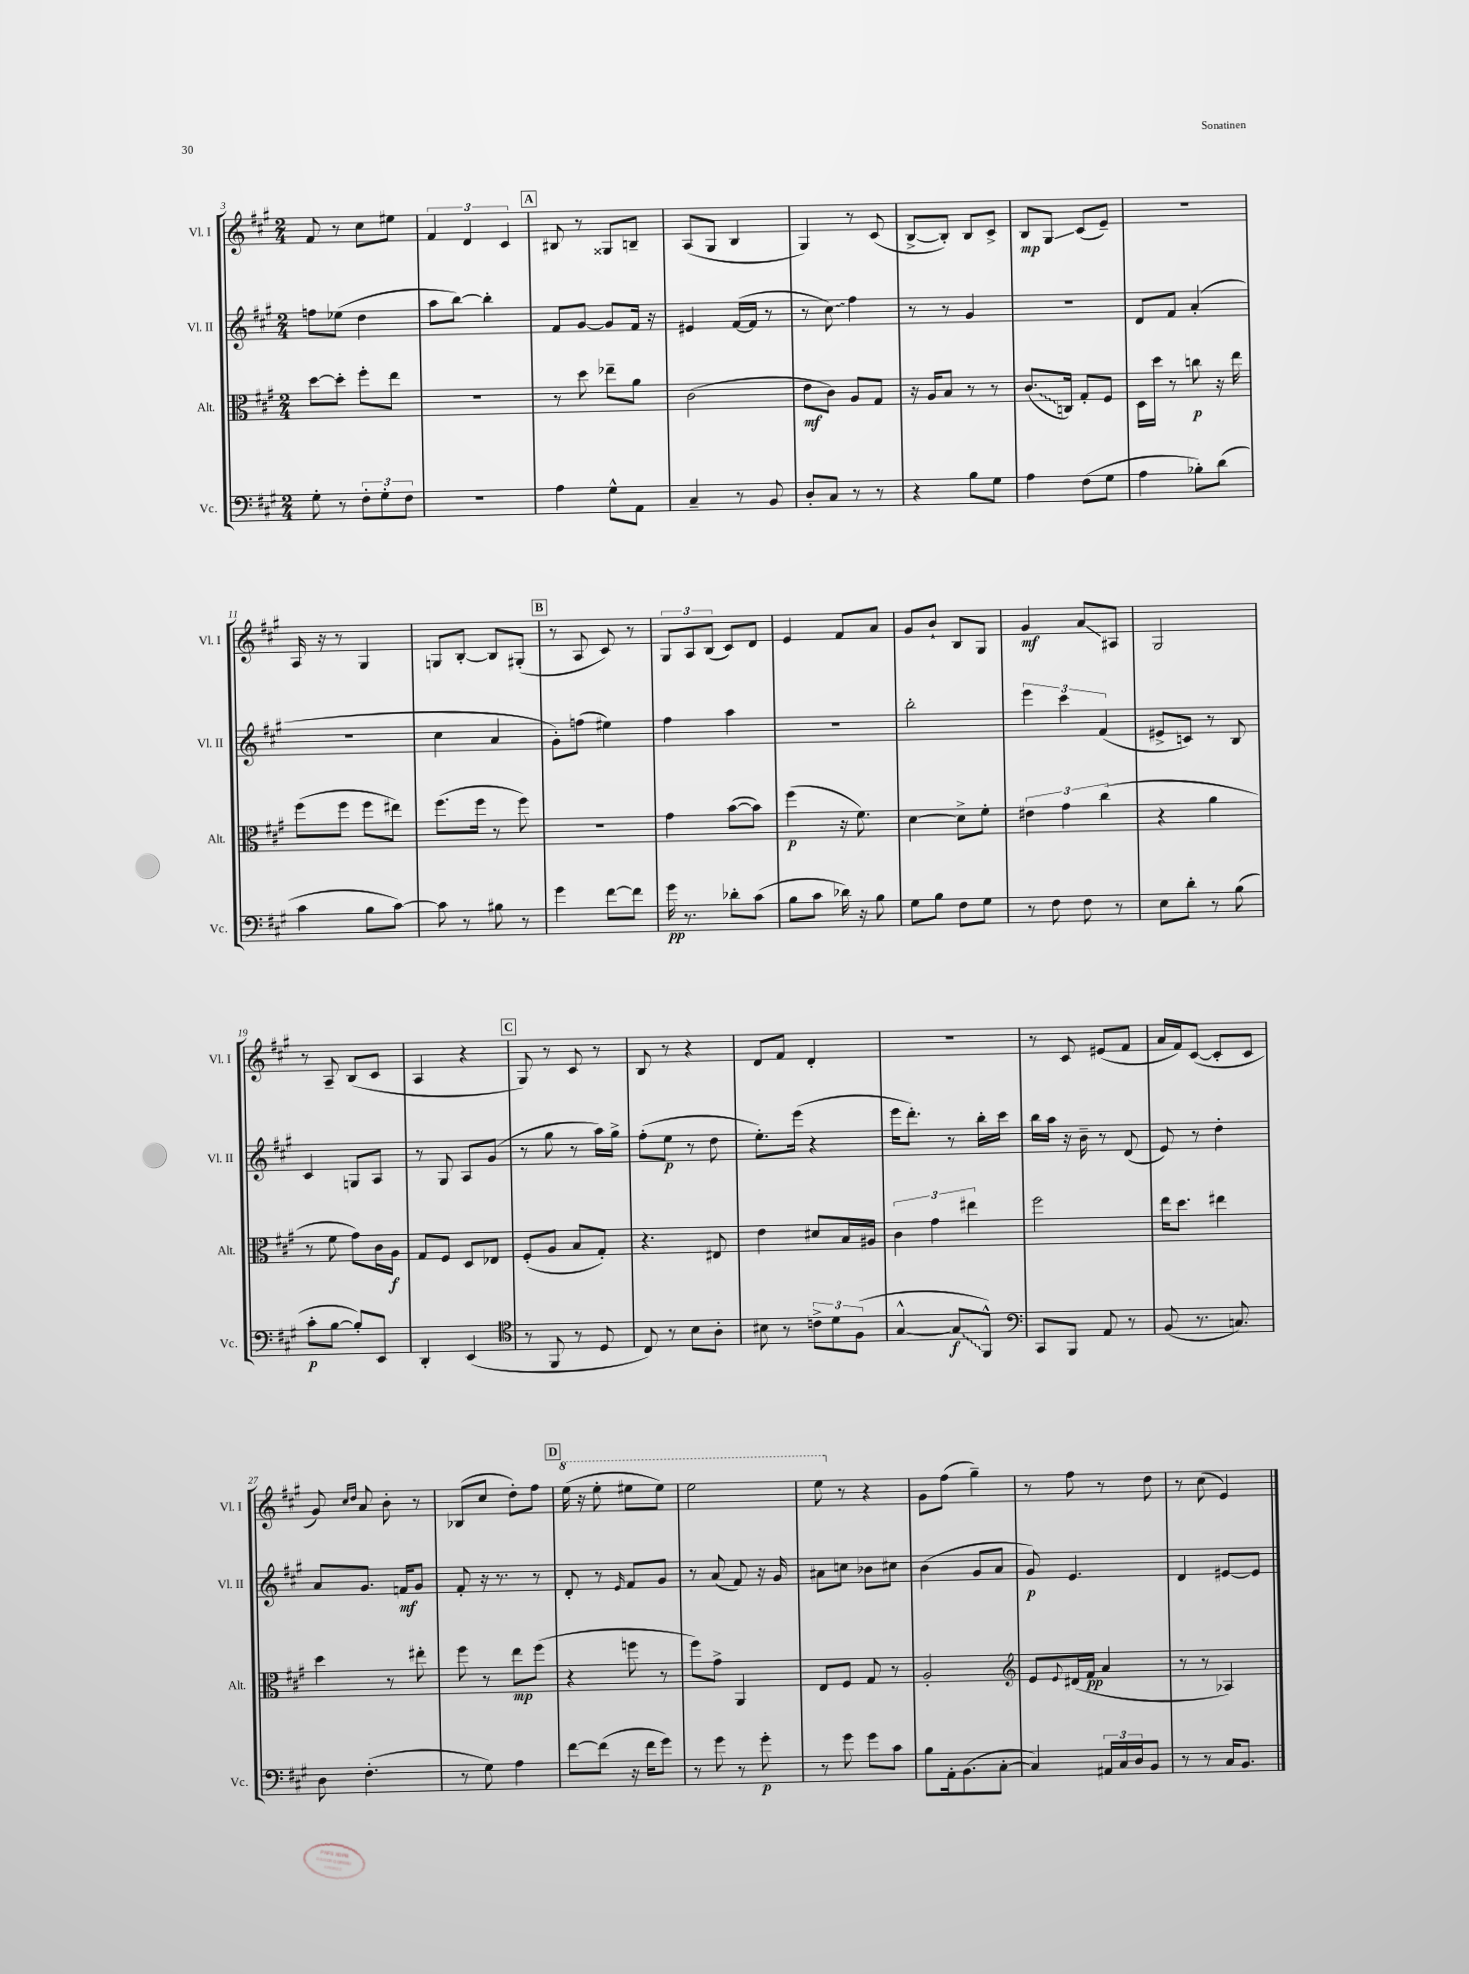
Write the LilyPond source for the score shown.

<<
\new StaffGroup <<
\new Staff = "s0" \with { instrumentName = "Vl. I" shortInstrumentName = "Vl. I" } {
    \clef treble \key a \major \numericTimeSignature \time 2/4
    fis'8 r8 cis''8 eis''8 |
    \tuplet 3/2 { fis'4 d'4 cis'4 } |
    \mark \markup { \box "A" } bis8 r8 gisis8 b8-- |
    a8( gis8 b4 |
    gis4) r8 cis'8( |
    b8~-> b8-.) b8 cis'8-> |
    b8\mp gis8\glissando cis'8( e'8--) |
    r2 |
    a16 r16 r8 gis4 |
    g8 b8~-. b8 gis8-.( |
    \mark \markup { \box "B" } r8 a8 cis'8) r8 |
    \tuplet 3/2 { gis8 a8 b8( } cis'8) d'8 |
    e'4 fis'8 a'8 |
    gis'8 b'8-! b8 gis8 |
    gis'4\mf a'8\glissando ais8 |
    gis2 |
    r8 a8-- b8( cis'8 |
    a4 r4 |
    \mark \markup { \box "C" } gis8) r8 cis'8 r8 |
    b8 r8 r4 |
    d'8 fis'8 d'4-. |
    R2 |
    r8 cis'8 eis'8( fis'8 |
    a'16 fis'16) cis'8~( cis'8-. cis'8 |
    gis'8) \grace { cis''16 d''16 } a'8 b'8-. r8 |
    bes8( cis''8 d''8-.) fis''8 |
    \mark \markup { \box "D" } \ottava #1 e'''16( r16 e'''8-. eis'''8 eis'''8) |
    e'''2 |
    e'''8 \ottava #0 r8 r4 |
    gis'8 fis''8( gis''4--) |
    r8 fis''8 r8 d''8 |
    r8 cis''8( e'4) \bar "|." |
}
\new Staff = "s1" \with { instrumentName = "Vl. II" shortInstrumentName = "Vl. II" } {
    \clef treble \key a \major \numericTimeSignature \time 2/4
    f''8 ees''8( d''4 |
    a''8 b''8~) b''4-. |
    \mark \markup { \box "A" } fis'8 gis'8~ gis'8 fis'16 r16 |
    eis'4 fis'16~( fis'16 r8 |
    r8 \once \override Glissando.style = #'zigzag cis''8\glissando) fis''4 |
    r8 r8 gis'4 |
    R2 |
    d'8 fis'8 a'4-.( |
    R2 |
    cis''4 a'4 |
    \mark \markup { \box "B" } gis'8-.) f''8( eis''4) |
    fis''4 a''4 |
    r2 |
    b''2-. |
    \tuplet 3/2 { e'''4 cis'''4 fis'4( } |
    eis'8-> c'8) r8 b8 |
    cis'4 g8 a8 |
    r8 gis8 a8 gis'8( |
    \mark \markup { \box "C" } r8 gis''8 r8 a''16) gis''16-> |
    fis''8-.( e''8\p r8 d''8 |
    e''8.-.) e'''16( r4 |
    e'''16 d'''8.-.) r8 b''16-. cis'''16 |
    b''16 a''16 r16 b'16-- r8 d'8( |
    e'8) r8 d''4-. |
    a'8 gis'8. f'16\mf gis'8 |
    fis'8-. r16 r8. r8 |
    \mark \markup { \box "D" } d'8-. r8 \grace { e'16 } fis'8 gis'8 |
    r8 a'8( fis'8) r16 gis'16 |
    ais'8 c''8 bes'8 cis''8 |
    b'4( gis'8 a'8 |
    gis'8\p) e'4. |
    d'4 eis'8~ eis'8 \bar "|." |
}
\new Staff = "s2" \with { instrumentName = "Alt." shortInstrumentName = "Alt." } {
    \clef alto \key a \major \numericTimeSignature \time 2/4
    d''8~ d''8-. fis''8-. e''8 |
    r2 |
    \mark \markup { \box "A" } r8 d''8 ees''8-- a'8 |
    cis'2( |
    e'8\mf cis'8) a8 gis8 |
    r16 a16 b8 r8 r8 |
    \once \override Glissando.style = #'zigzag cis'8.\glissando( c16) gis8-. fis8 |
    d16 d''16 r8 c''8\p r16 e''16 |
    fis''8( fis''8 fis''8 eis''8) |
    fis''8.( fis''16 r8 fis''8) |
    \mark \markup { \box "B" } r2 |
    gis'4 b'8~( b'8) |
    fis''4\p( r16 fis'8.) |
    d'4~ d'8-> fis'8-. |
    \tuplet 3/2 { eis'4 gis'4 cis''4( } |
    r4 a'4 |
    r8 fis'8 gis'8) cis'16 a16\f |
    gis8 fis8 d8 ees8 |
    \mark \markup { \box "C" } fis8-.( a8 b8 gis8-.) |
    r4. eis8 |
    e'4 dis'8 b16 ais16 |
    \tuplet 3/2 { cis'4 gis'4 eis''4 } |
    fis''2 |
    e''16 d''8. eis''4 |
    d''4 r8 eis''8-. |
    fis''8 r8 e''8\mp fis''8( |
    \mark \markup { \box "D" } r4 f''8 r8 |
    fis''8) gis'8-> a,4 |
    e8 fis8 gis8 r8 |
    a2-. |
    \clef treble e'8 \appoggiatura { e'8 } dis'16( fis'16\pp a'4 |
    r8 r8 aes4) \bar "|." |
}
\new Staff = "s3" \with { instrumentName = "Vc." shortInstrumentName = "Vc." } {
    \clef bass \key a \major \numericTimeSignature \time 2/4
    gis8-. r8 \tuplet 3/2 { fis8-. gis8-. fis8 } |
    r2 |
    \mark \markup { \box "A" } a4 gis8-^ a,8 |
    cis4-- r8 b,8 |
    d8-. cis8 r8 r8 |
    r4 b8 gis8 |
    a4 fis8( gis8 |
    a4 bes8-.) d'8( |
    cis'4 b8 cis'8~) |
    cis'8 r8 bis8 r8 |
    \mark \markup { \box "B" } gis'4 fis'8~ fis'8 |
    gis'16\pp r8. des'8-. cis'8( |
    b8 cis'8 des'16) r16 b8 |
    gis8 b8 fis8 gis8 |
    r8 fis8 fis8 r8 |
    e8 d'8-. r8 b8( |
    cis'8-.\p b8~ b8-.) e,8 |
    d,4-. e,4( |
    \mark \markup { \box "C" } \clef tenor r8 fis,8 r8 d8 |
    cis8) r8 b8 a8-. |
    bis8 r8 \tuplet 3/2 { c'8-> d'8 fis8( } |
    gis4~-^ \once \override Glissando.style = #'zigzag gis8\glissando\f fis,8-^) |
    \clef bass cis,8 b,,8 a,8 r8 |
    b,8( r8. c8.) |
    d8 fis4.-.( |
    r8 gis8) a4 |
    \mark \markup { \box "D" } fis'8~ fis'8( r16 fis'16 gis'8) |
    r8 gis'8 r8 gis'8-.\p |
    r8 gis'8 gis'8 cis'8 |
    b8 a,16-. b,8.( cis8~-. |
    cis4) \tuplet 3/2 { ais,16 cis16 d16 } b,8 |
    r8 r8 cis16 b,8. \bar "|." |
}
>>
>>
\layout { \context { \Score currentBarNumber = #3 } }
